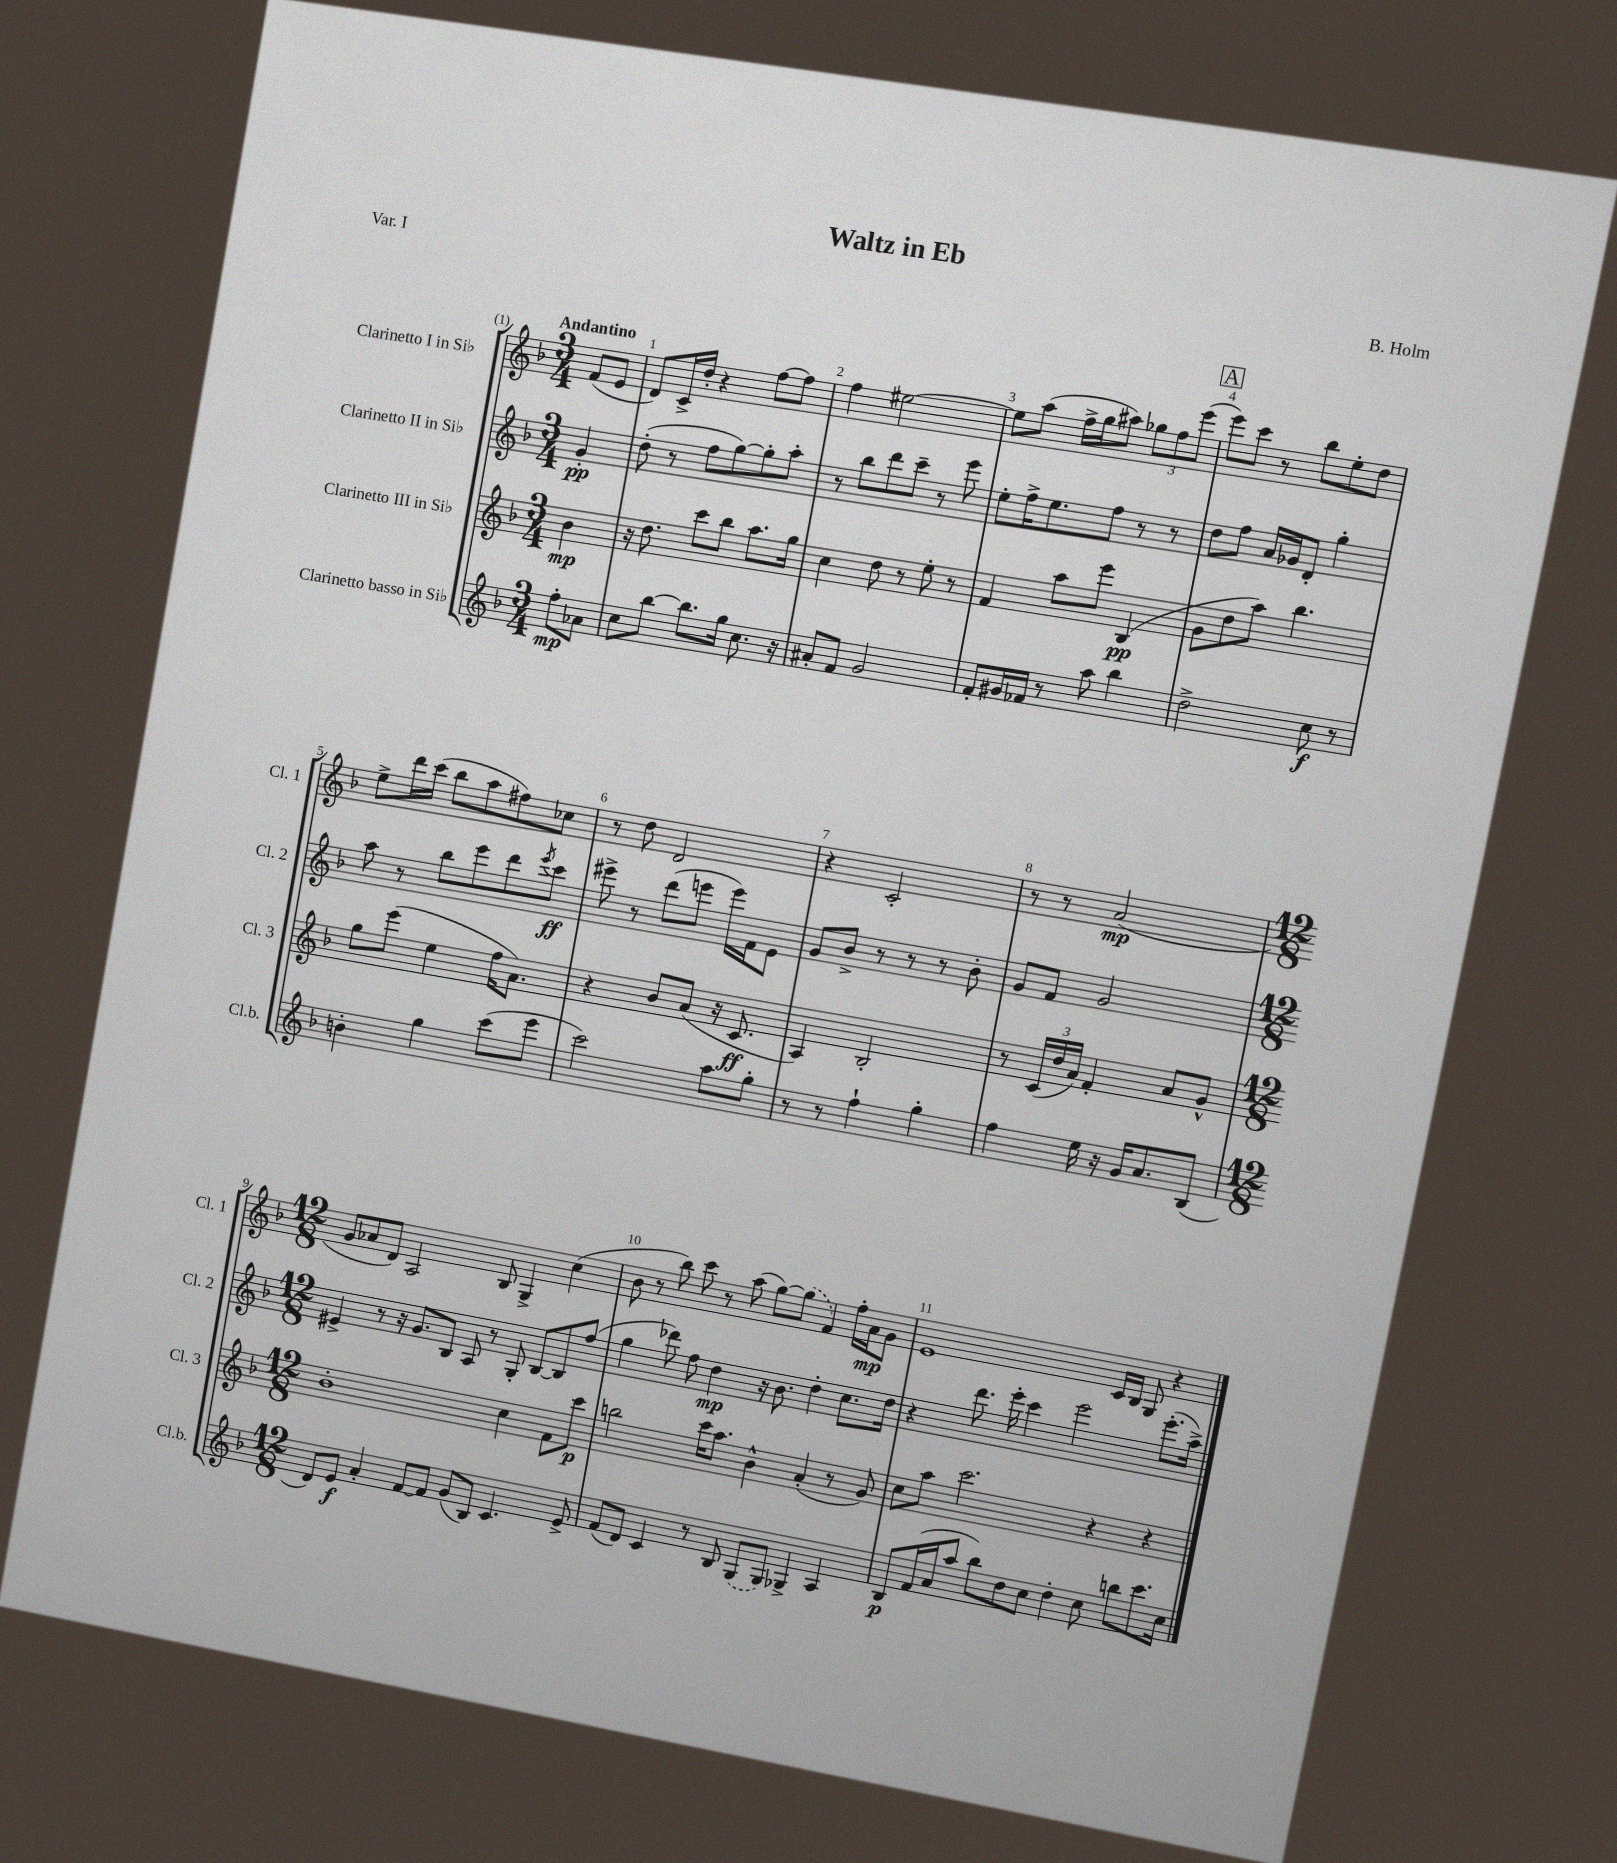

**kern	**dynam	**kern	**dynam	**kern	**dynam	**kern	**dynam
*part4	*part4	*part3	*part3	*part2	*part2	*part1	*part1
*staff4	*staff4	*staff3	*staff3	*staff2	*staff2	*staff1	*staff1
*I"Clarinetto basso in Si♭	*	*I"Clarinetto III in Si♭	*	*I"Clarinetto II in Si♭	*	*I"Clarinetto I in Si♭	*
*I'Cl.b.	*	*I'Cl. 3	*	*I'Cl. 2	*	*I'Cl. 1	*
*clefG2	*	*clefG2	*	*clefG2	*	*clefG2	*
*k[b-]	*	*k[b-]	*	*k[b-]	*	*k[b-]	*
*M3/4	*	*M3/4	*	*M3/4	*	*M3/4	*
=	=	=	=	=	=	=	=
!	!	!	!	!	!	!LO:TX:a:B:t=Andantino	!
8ff'\L	mp	4b-\	mp	4g'/	pp	(8f/L	.
8a-X\J	.	.	.	.	.	8e/J	.
=1	=1	=1	=1	=1	=1	=1	=1
8cc\L	.	16r	.	(8dd'\	.	8d/L)	.
.	.	8.dd\	.	.	.	.	.
[8bb-\J	.	.	.	8r	.	16c^/L	.
.	.	.	.	.	.	16dd'/JJ	.
8.bb-\L]	.	8ccc\L	.	8ff\L	.	4r	.
.	.	8bb-\J	.	[8gg\)	.	.	.
16gg\Jk	.	.	.	.	.	.	.
8.cc\	.	8.aa\L	.	8gg'\]	.	[8ff\L	.
.	.	.	.	8aa'\J	.	8ff\J]	.
16r	.	16gg\Jk	.	.	.	.	.
=2	=2	=2	=2	=2	=2	=2	=2
8a#X'/L	.	4cc\	.	8r	.	4ff\	.
8f/J	.	.	.	8bb-\L	.	.	.
2g/	.	8dd\	.	8ddd\	.	[2ee#X\	.
.	.	8r	.	8ccc~\J	.	.	.
.	.	8ee'\	.	8r	.	.	.
.	.	8r	.	8eee\	.	.	.
=3	=3	=3	=3	=3	=3	=3	=3
8f'/L	.	4f/	.	8ee'\L	.	8ee#\L]	.
16g#X/L	.	.	.	16ff^\K	.	(8aa\J	.
16f-X/JJ	.	.	.	8.ee\	.	.	.
8r	.	8aa\L	.	.	.	16ff^\LL	.
.	.	.	.	.	.	16gg\J	.
8aa\	.	8eee\J	.	8ff\J	.	8aa#X\J)	.
4bb-\	.	(4B-/	pp	8r	.	12gg-X\L	.
.	.	.	.	.	.	12ff\	.
.	.	.	.	8r	.	.	.
.	.	.	.	.	.	(12eee\J	.
!!LO:REH:place=s1:t=A
=4	=4	=4	=4	=4	=4	=4	=4
2dd^\	.	8g\L	.	8dd\L	.	8eee\L)	.
.	.	8dd\	.	8ff\J	.	8ccc\J	.
.	.	8aa\J)	.	16a/LL	.	8r	.
.	.	.	.	16g-X/J	.	.	.
.	.	4.bb-\	.	8d'/J	.	8bb-\L	.
8cc\	f	.	.	4gg'\	.	8ee'\	.
8r	.	.	.	.	.	8dd\J	.
!!LO:LB:g=z
=5	=5	=5	=5	=5	=5	=5	=5
4bn'\	.	8gg\L	.	8aa\	.	8ee^\L	.
.	.	(8eee\J	.	8r	.	16ddd\L	.
.	.	.	.	.	.	(16ccc\JJ	.
4gg\	.	4ee\	.	8bb-\L	.	8bb-\L	.
.	.	.	.	8eee\	.	8aa\	.
(8ccc\L	.	16ff\KL	.	8ddd\	.	8ff#X\)	.
.	.	8.a\J)	.	.	.	.	.
.	.	.	.	8qeee/	.	.	.
8eee\J	.	.	.	8ccc\J	ff	8cc-X\J	.
=6	=6	=6	=6	=6	=6	=6	=6
2ccc\)	.	4r	.	8eee#X^\	.	8r	.
.	.	.	.	8r	.	8dd\	.
.	.	8b-/L	.	(8ddd\L	.	2d/	.
.	.	(8a/J	.	8eeen\J	.	.	.
8aa\L	.	16r	.	16eee\LL)	.	.	.
.	.	8.c/	ff	16f\J	.	.	.
8gg'\J	.	.	.	8e\J	.	.	.
=7	=7	=7	=7	=7	=7	=7	=7
8r	.	4A/)	.	8g/L	.	4r	.
8r	.	.	.	8b-^/J	.	.	.
4ff`\	.	2B-'/	.	8r	.	2c'/	.
.	.	.	.	8r	.	.	.
4gg'\	.	.	.	8r	.	.	.
.	.	.	.	8b-'\	.	.	.
=8	=8	=8	=8	=8	=8	=8	=8
4ff\	.	8r	.	8g/L	.	8r	.
.	.	(24c/LL	.	8f/J	.	8r	.
.	.	24dd/	.	.	.	.	.
.	.	24a/JJ)	.	.	.	.	.
16ee\	.	4f'/	.	2g/	.	(2a/	mp
16r	.	.	.	.	.	.	.
16g/KL	.	.	.	.	.	.	.
8.a/	.	.	.	.	.	.	.
.	.	8a/L	.	.	.	.	.
(8B-/J	.	8g^^/J	.	.	.	.	.
!!LO:LB:g=z
=9	=9	=9	=9	=9	=9	=9	=9
*M12/8	*	*M12/8	*	*M12/8	*	*M12/8	*
8d/L)	.	1b-'	.	4e#X^/	.	8g/L	.
8e/J	f	.	.	.	.	8a-X/	.
4a'/	.	.	.	8r	.	8d/J)	.
.	.	.	.	16r	.	2A/	.
.	.	.	.	8.g/L	.	.	.
[8f/L	.	.	.	.	.	.	.
8f/J]	.	.	.	8B-/J	.	.	.
(8g/L	.	.	.	8A/	.	.	.
8B-/J)	.	.	.	8r	.	8B-/	.
4.c/	.	4cc\	.	8G'/	.	4G^/	.
.	.	.	.	[8B-/L	.	.	.
.	.	8f\L	.	8B-/]	.	(4cc\	.
8e^/	.	8ccc\J	p	(8ff/J	.	.	.
=10	=10	=10	=10	=10	=10	=10	=10
(8f/L	.	2bbn\	.	4gg\	.	8b-\	.
8d/J)	.	.	.	.	.	8r	.
4c/	.	.	.	8ddd-X\)	.	8bb-\)	.
.	.	.	.	8ff\	.	8ccc\	.
8r	.	16ccc\KL	.	4dd\	mp	8r	.
.	.	8.aa\J	.	.	.	.	.
8B-/	.	.	.	.	.	(8aa\	.
(8G/L	.	4b-^^\	.	16r	.	[8gg\L)	.
.	.	.	.	8.b-\	.	.	.
8G/J)	.	.	.	.	.	(8gg\J]	.
4G-X^/	.	(4a'/	.	4dd'\	.	4f/)	.
4A/	.	8r	.	8.cc\L	.	16ff'\LL	.
.	.	.	.	.	.	16a\J	mp
.	.	8g/)	.	.	.	8g\J	.
.	.	.	.	16dd\Jk	.	.	.
=11	=11	=11	=11	=11	=11	=11	=11
8B-/L	p	8cc\L	.	4r	.	1e	.
(16f/L	.	8aa\J	.	.	.	.	.
16a/J	.	.	.	.	.	.	.
8aa/J	.	2.ccc\	.	8.ddd\	.	.	.
8bb-\L)	.	.	.	.	.	.	.
.	.	.	.	16eee'\	.	.	.
8dd\	.	.	.	4ccc\	.	.	.
8cc\J	.	.	.	.	.	.	.
4dd'\	.	.	.	2eee\	.	.	.
8cc\	.	4r	.	.	.	16c/LL	.
.	.	.	.	.	.	16B-/JJ	.
8bbn\L	.	.	.	.	.	8G/	.
8.ccc\	.	4r	.	(8.eee'\L	.	4r	.
16cc\Jk	.	.	.	16aa^\Jk)	.	.	.
==	==	==	==	==	==	==	==
*-	*-	*-	*-	*-	*-	*-	*-
